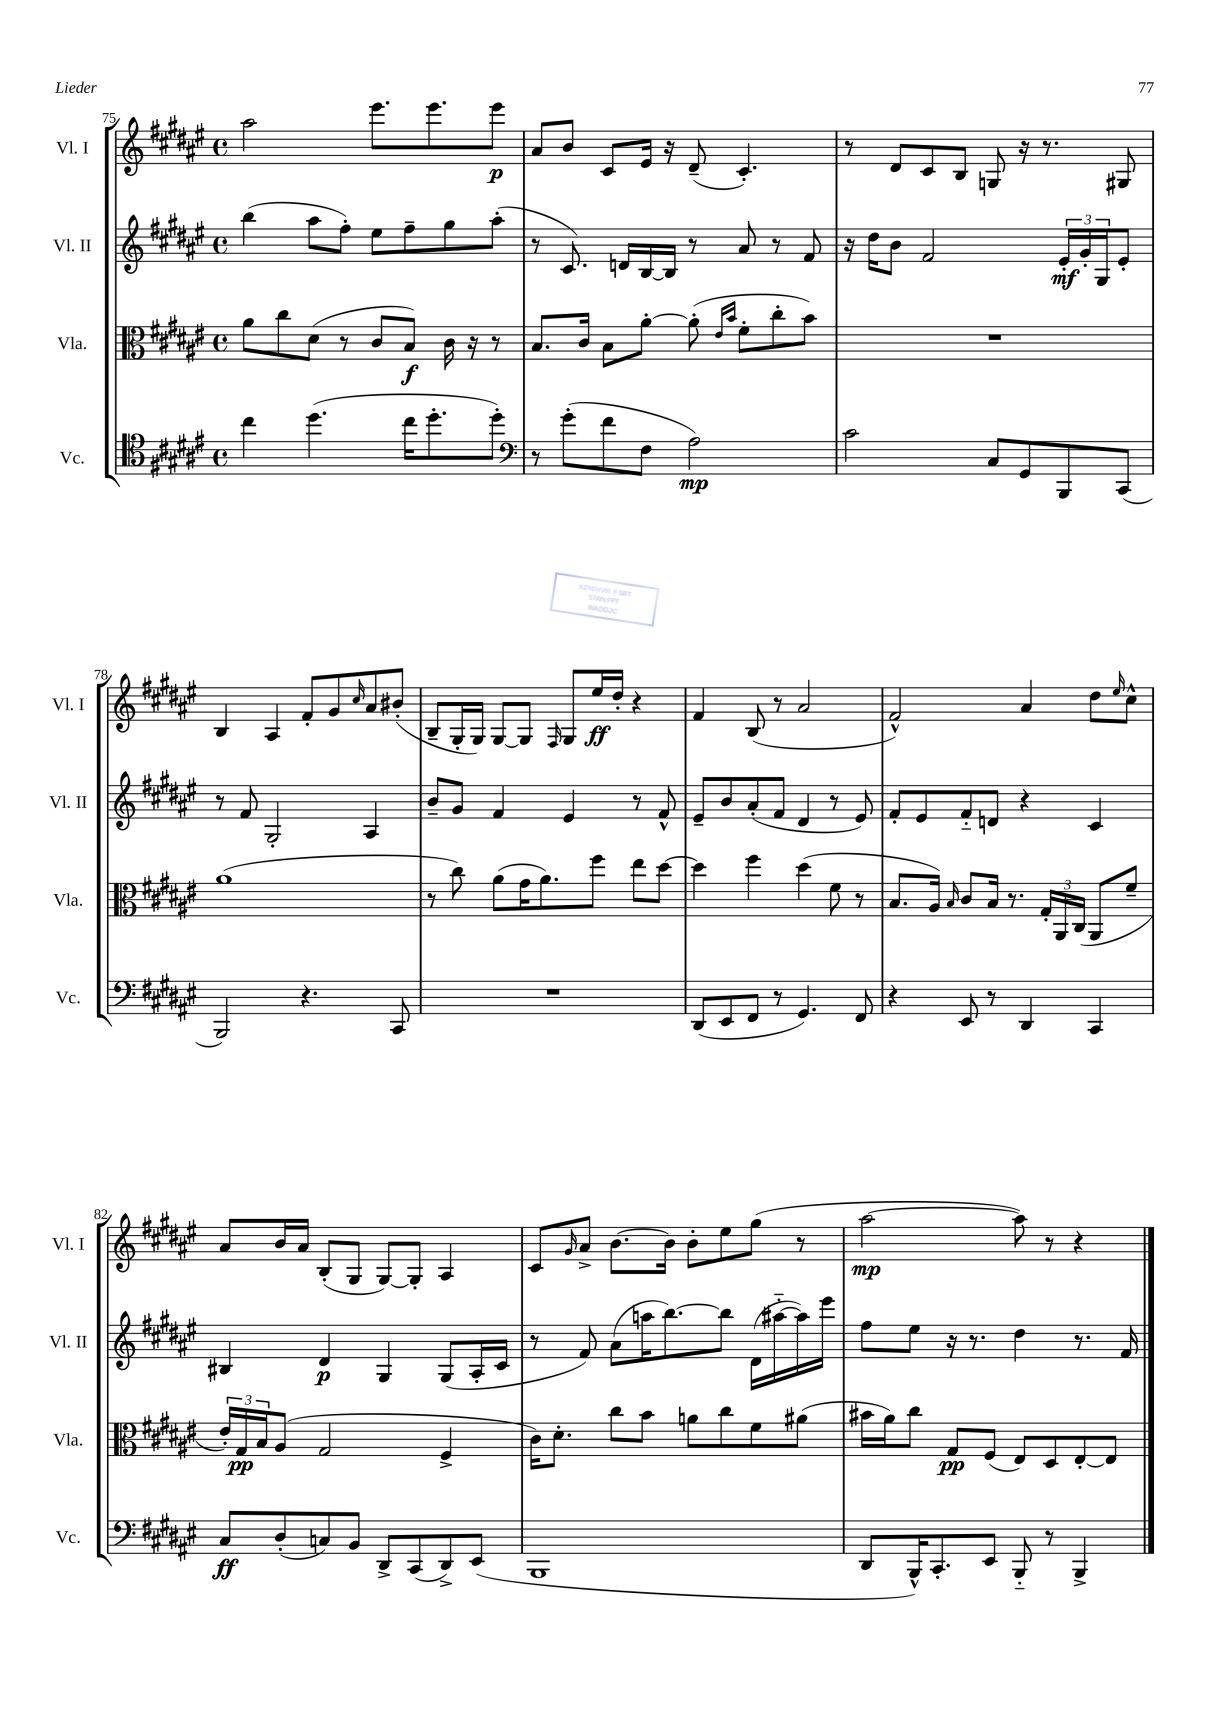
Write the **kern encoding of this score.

**kern	**dynam	**kern	**dynam	**kern	**dynam	**kern	**dynam
*part4	*part4	*part3	*part3	*part2	*part2	*part1	*part1
*staff4	*staff4	*staff3	*staff3	*staff2	*staff2	*staff1	*staff1
*I"Vc.	*	*I"Vla.	*	*I"Vl. II	*	*I"Vl. I	*
*I'Vc.	*	*I'Vla.	*	*I'Vl. II	*	*I'Vl. I	*
*clefC4	*	*clefC3	*	*clefG2	*	*clefG2	*
*k[f#c#g#d#a#e#]	*	*k[f#c#g#d#a#e#]	*	*k[f#c#g#d#a#e#]	*	*k[f#c#g#d#a#e#]	*
*M4/4	*	*M4/4	*	*M4/4	*	*M4/4	*
*met(c)	*	*met(c)	*	*met(c)	*	*met(c)	*
=75	=75	=75	=75	=75	=75	=75	=75
4cc#\	.	8a#\L	.	(4bb\	.	2aa#\	.
.	.	8cc#\	.	.	.	.	.
(4.dd#\	.	(8d#\J	.	8aa#\L	.	.	.
.	.	8r	.	8ff#'\J)	.	.	.
.	.	8c#/L	.	8ee#\L	.	8.eee#\L	.
16cc#\KL	.	8B/J)	f	8ff#~\	.	.	.
8.dd#'\	.	.	.	.	.	8.eee#\	.
.	.	16c#\	.	8gg#\	.	.	.
.	.	16r	.	.	.	.	.
8dd#'\J)	.	8r	.	(8aa#'\J	.	8eee#\J	p
=76	=76	=76	=76	=76	=76	=76	=76
*clefF4	*	*	*	*	*	*	*
8r	.	8.B/L	.	8r	.	8a#/L	.
(8g#'\L	.	.	.	8.c#/)	.	8b/J	.
.	.	16c#/Jk	.	.	.	.	.
8f#\	.	8B\L	.	.	.	8c#/L	.
.	.	.	.	16dn/LL	.	.	.
8F#\J	.	[8a#'\J	.	[16B/	.	16e#/Jk	.
.	.	.	.	16B/JJ]	.	16r	.
2A#\)	mp	(8a#'\]	.	8r	.	(8d#~/	.
.	.	16qqe#/LL	.	.	.	.	.
.	.	16qqb/JJ	.	.	.	.	.
.	.	8f#'\L	.	8a#/	.	4.c#'/)	.
.	.	8cc#'\	.	8r	.	.	.
.	.	8b\J)	.	8f#/	.	.	.
=77	=77	=77	=77	=77	=77	=77	=77
2c#\	.	1r	.	16r	.	8r	.
.	.	.	.	16dd#\KL	.	.	.
.	.	.	.	8b\J	.	8d#/L	.
.	.	.	.	2f#/	.	8c#/	.
.	.	.	.	.	.	8B/J	.
8C#/L	.	.	.	.	.	8Gn/	.
8GG#/	.	.	.	.	.	16r	.
.	.	.	.	.	.	8.r	.
8BBB/	.	.	.	24e#'/LL	mf	.	.
.	.	.	.	24g#'/	.	.	.
.	.	.	.	24G#/J	.	.	.
(8CC#/J	.	.	.	8e#'/J	.	8G#X/	.
!!LO:LB:g=z
=78	=78	=78	=78	=78	=78	=78	=78
2BBB/)	.	(1a#	.	8r	.	4B/	.
.	.	.	.	8f#/	.	.	.
.	.	.	.	2G#'/	.	4A#/	.
4.r	.	.	.	.	.	8f#'/L	.
.	.	.	.	.	.	8g#/	.
.	.	.	.	.	.	16qqcc#/	.
.	.	.	.	4A#/	.	8a#/	.
8CC#/	.	.	.	.	.	(8b#X'/J	.
=79	=79	=79	=79	=79	=79	=79	=79
1r	.	8r	.	8b~/L	.	8B~/L	.
.	.	8cc#\)	.	8g#/J	.	16G#'/L	.
.	.	.	.	.	.	16G#/JJ)	.
.	.	(8a#\L	.	4f#/	.	[8G#/L	.
.	.	16g#\K	.	.	.	8G#/J]	.
.	.	8.a#\)	.	.	.	.	.
.	.	.	.	.	.	16qqF#/	.
.	.	.	.	4e#/	.	8G#/L	.
.	.	8ff#\J	.	.	.	16ee#/L	ff
.	.	.	.	.	.	16dd#'/JJ	.
.	.	8ee#\L	.	8r	.	4r	.
.	.	[8dd#\J	.	8f#^^/	.	.	.
=80	=80	=80	=80	=80	=80	=80	=80
(8DD#/L	.	4dd#\]	.	8e#~/L	.	4f#/	.
8EE#/	.	.	.	8b/	.	.	.
8FF#/J	.	4ff#\	.	(8a#'/	.	(8B/	.
8r	.	.	.	8f#/J	.	8r	.
4.GG#/)	.	(4dd#\	.	4d#/	.	2a#/	.
.	.	8f#\	.	8r	.	.	.
8FF#/	.	8r	.	8e#/)	.	.	.
=81	=81	=81	=81	=81	=81	=81	=81
4r	.	8.B/L	.	8f#'/L	.	2f#^^/)	.
.	.	.	.	8e#/	.	.	.
.	.	16A#/Jk)	.	.	.	.	.
.	.	16qqB/	.	.	.	.	.
8EE#/	.	8c#/L	.	8f#/	.	.	.
8r	.	16B/Jk	.	8dn/J	.	.	.
.	.	8.r	.	.	.	.	.
4DD#/	.	.	.	4r	.	4a#/	.
.	.	24G#'/LL	.	.	.	.	.
.	.	24AA#/	.	.	.	.	.
.	.	(24C#/JJ	.	.	.	.	.
4CC#/	.	8AA#/L	.	4c#/	.	8dd#\L	.
.	.	.	.	.	.	16qqee#/	.
.	.	8f#~/J	.	.	.	8cc#^^\J	.
!!LO:LB:g=z
=82	=82	=82	=82	=82	=82	=82	=82
8C#/L	ff	24e#'/LL)	.	4B#X/	.	8a#/L	.
.	.	24G#/	pp	.	.	.	.
.	.	24B/J	.	.	.	.	.
(8D#'/	.	(8A#/J	.	.	.	16b/L	.
.	.	.	.	.	.	16a#/JJ	.
8Cn/)	.	2G#/	.	4d#/	p	(8B'/L	.
8BB/J	.	.	.	.	.	8G#/J	.
8DD#^/L	.	.	.	4G#/	.	[8G#/L)	.
(8CC#/	.	.	.	.	.	8G#'/J]	.
8DD#^/)	.	4F#^/	.	(8G#/L	.	4A#/	.
(8EE#/J	.	.	.	16A#'/L	.	.	.
.	.	.	.	16c#/JJ	.	.	.
=83	=83	=83	=83	=83	=83	=83	=83
1BBB	.	16c#\KL)	.	8r	.	8c#/L	.
.	.	8.d#'\J	.	.	.	.	.
.	.	.	.	.	.	16qqg#/	.
.	.	.	.	8f#/)	.	8a#^/J	.
.	.	8cc#\L	.	(8a#\L	.	[8.b\L	.
.	.	8b\J	.	16aan\K	.	.	.
.	.	.	.	[8.bb\)	.	16b\Jk]	.
.	.	8an\L	.	.	.	8b'\L	.
.	.	8cc#\	.	8bb\J]	.	8ee#\	.
.	.	8f#\	.	(16d#\LL	.	(8gg#\J	.
.	.	.	.	[16aa#X\	.	.	.
.	.	(8a#X\J	.	16aa#\])	.	8r	.
.	.	.	.	16eee#\JJ	.	.	.
=84	=84	=84	=84	=84	=84	=84	=84
8DD#/L	.	16b#X\LL	.	8ff#\L	.	[2aa#\	mp
.	.	16a#\J)	.	.	.	.	.
16BBB^^/K)	.	8cc#\J	.	8ee#\J	.	.	.
8.CC#'/	.	.	.	.	.	.	.
.	.	8G#/L	pp	16r	.	.	.
.	.	.	.	8.r	.	.	.
8EE#/J	.	(8F#/J	.	.	.	.	.
8BBB/	.	8E#/L)	.	4dd#\	.	8aa#\])	.
8r	.	8D#/	.	.	.	8r	.
4BBB^/	.	[8E#'/	.	8.r	.	4r	.
.	.	8E#/J]	.	.	.	.	.
.	.	.	.	16f#/	.	.	.
==	==	==	==	==	==	==	==
*-	*-	*-	*-	*-	*-	*-	*-
